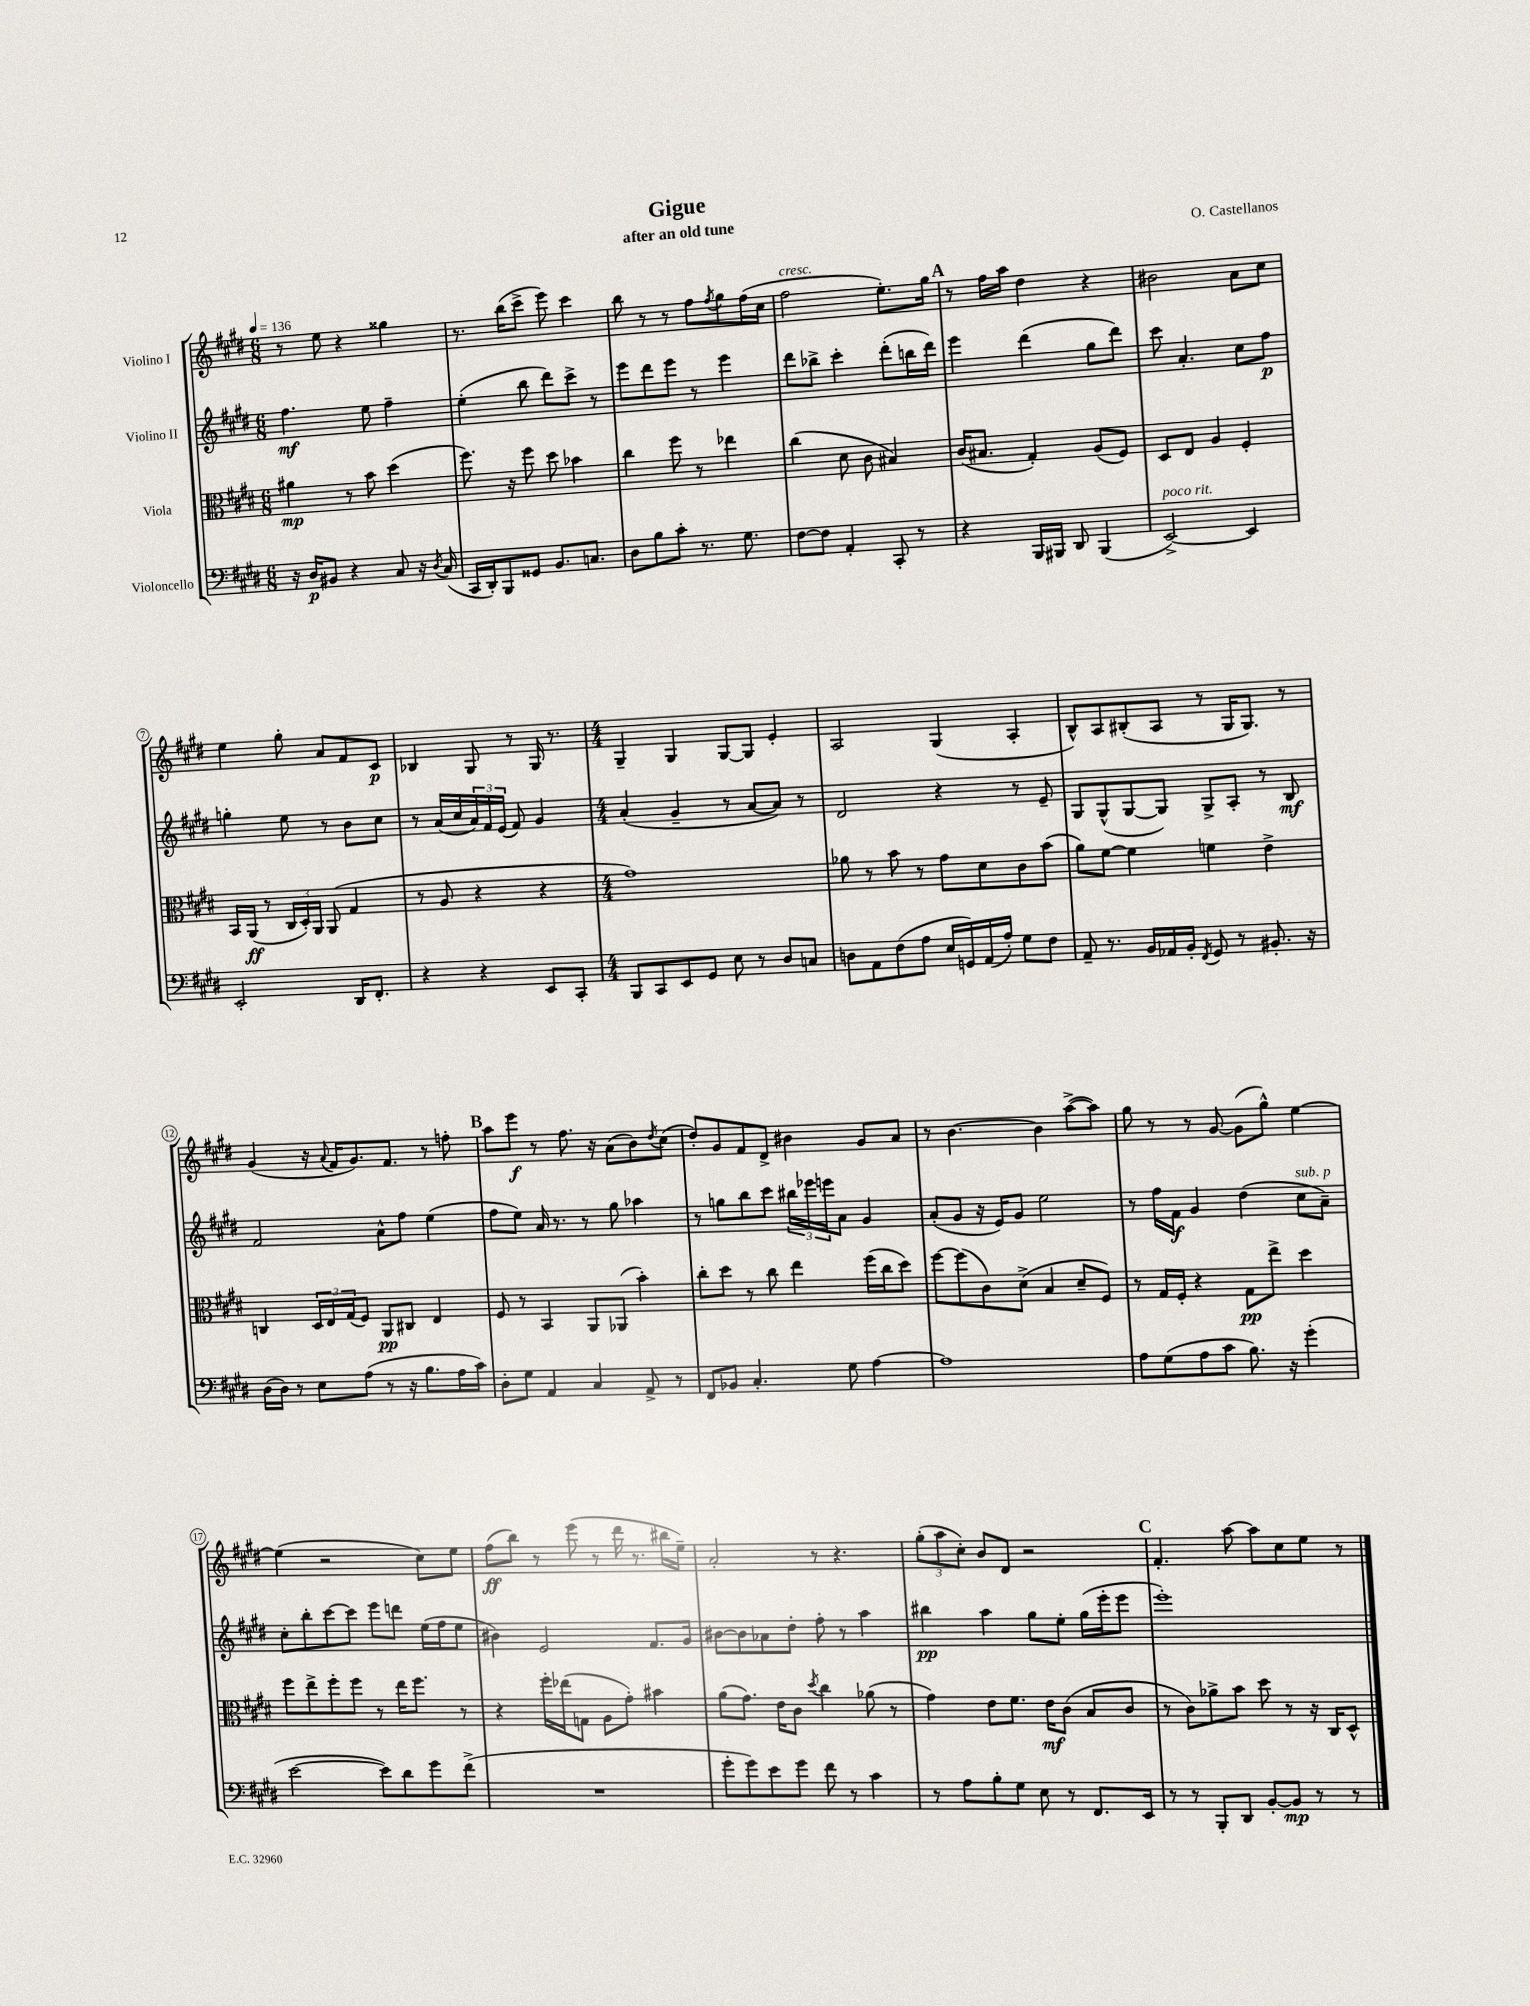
\header { title = "Gigue" composer = "O. Castellanos" subtitle = "after an old tune" }
<<
\new StaffGroup <<
\new Staff = "s0" \with { instrumentName = "Violino I" } {
    \clef treble \key e \major \numericTimeSignature \time 6/8 \tempo 4 = 136
    r8 e''8 r4 gisis''4 |
    r8. b''16( cis'''8-> e'''8) cis'''4 |
    b''8 r8 r8 fis''8 \acciaccatura { fis''8 } gis''8 fis''16( cis''16 |
    fis''2^\markup { \italic "cresc." } e''8.-.) gis''16 |
    \mark \markup { \bold "A" } r8 fis''16 a''16 dis''4 r4 |
    bis'2 a'8 cis''8 |
    e''4 gis''8-. a'8 fis'8 cis'8\p |
    bes4 gis8 r8 gis16 r8. |
    \numericTimeSignature \time 4/4 gis4-- gis4 gis8~ gis8 e'4-. |
    a2 gis4( a4-. |
    b8-^) a8 bis8-.( a8 r8 gis16 gis8.) r8 |
    gis'4( r16 \appoggiatura { a'8 } fis'16 gis'8.) fis'8. r8 f''8-. |
    \mark \markup { \bold "B" } a''8 e'''8\f r8 fis''8. r16 a'8( b'8) \acciaccatura { dis''8 } cis''8( |
    dis''8-.) gis'8 fis'8 dis'8-> bis'4 gis'8 a'8 |
    r8 b'4.~ b'4 a''8~->( a''8) |
    gis''8 r8 r8 gis'8~ gis'8( gis''8-^) e''4~ |
    e''4( r2 cis''8) e''8 |
    fis''8\ff( b''8) r8 e'''8( r8 dis'''16 r8. bis''16 e''16--) |
    a'2-. r8 r4. |
    \tuplet 3/2 { gis''8-.( a''8 cis''8-.) } b'8 dis'8 r2 |
    \mark \markup { \bold "C" } fis'4.-. a''8~ a''8 cis''8 e''8 r8 \bar "|." |
}
\new Staff = "s1" \with { instrumentName = "Violino II" } {
    \clef treble \key e \major \numericTimeSignature \time 6/8
    fis''4.\mf e''8 fis''4-- |
    e''4-.( b''8 dis'''8) cis'''8-> r8 |
    e'''8 dis'''8 e'''8 r8 e'''4 |
    dis'''8 bes''8-> cis'''4-. dis'''8-.( b''16 dis'''16) |
    \mark \markup { \bold "A" } e'''4 dis'''4( gis''8 dis'''8) |
    cis'''8 a'4.-. cis''8 fis''8\p |
    g''4-. e''8 r8 b'8 cis''8 |
    r8 a'16( cis''16 \tuplet 3/2 { a'16) fis'16 e'16( } fis'8) gis'4 |
    \numericTimeSignature \time 4/4 a'4-.( gis'4-- r8 a'8~ a'8) r8 |
    dis'2 r4 r8 e'8-- |
    gis8 gis8-^( gis8~ gis8) gis8-> a8-. r8 b8\mf |
    fis'2 a'8-^ fis''8 e''4( |
    \mark \markup { \bold "B" } fis''8 e''8) a'16 r8. r8 gis''8 aes''4 |
    r8 g''8 b''8 cis'''8 \tuplet 3/2 { bis''16 ees'''16 e'''16 } a'8 gis'4 |
    a'8-.( gis'8 r16 e'16) gis'8 e''2 |
    r8 fis''16 fis'16\f gis'4 dis''4( cis''8^\markup { \italic "sub. p" } a'8--) |
    cis''8-. b''8-. cis'''8~ cis'''8 e'''8 d'''8 e''16( fis''16 e''8 |
    bis'4) e'2 fis'8. gis'16 |
    bis'8~ bis'8 aes'8 dis''8-. fis''8-. r8 a''4 |
    bis''4\pp a''4 gis''8 e''8-. gis''16( e'''16-. e'''8 |
    \mark \markup { \bold "C" } e'''1-.) \bar "|." |
}
\new Staff = "s2" \with { instrumentName = "Viola" } {
    \clef alto \key e \major \numericTimeSignature \time 6/8
    ais'4\mp r8 b'8 dis''4( |
    fis''8.) r16 fis''8 dis''8 bes'4 |
    cis''4 fis''8 r8 ees''4 |
    cis''4( dis'8 cis'8 bis4) |
    \mark \markup { \bold "A" } cis'16( bis8. gis4-.) a8( fis8) |
    dis8 e8 a4 fis4-. |
    b,16 a,16\ff( r8 \tuplet 3/2 { cis16 dis16-.) a,16 } a,8( gis4 |
    r8 a8 r4 r4 |
    \numericTimeSignature \time 4/4 gis'1) |
    aes'8 r8 b'8 r8 gis'8 dis'8 cis'8 b'8( |
    a'8) fis'8~ fis'4 f'4 e'4-> |
    c4 \tuplet 3/2 { dis16 e16 gis16( } fis8) a,8\pp cis8 e4 |
    \mark \markup { \bold "B" } fis8 r8 b,4 a,8 aes,8( b'4-.) |
    cis''8-. dis''8 r8 cis''8 e''4 fis''16( cis''16 dis''8) |
    fis''8~ fis''8( cis'8) dis'8->( b4 dis'8-- fis8) |
    r8 gis16 fis16-. r4 gis8\pp e''8-> dis''4 |
    fis''8 e''8-> fis''8-. fis''8 r8 e''16 fis''8. r8 |
    r4 fis''16-. ees''16( g8 a8 gis'8-.) bis'4 |
    a'8( gis'8.) e'16 cis'8 \acciaccatura { dis''8 } cis''4 aes'8( r8 |
    gis'4) e'8 fis'8. e'16\mf cis'8( b8 cis'8 |
    \mark \markup { \bold "C" } r8 cis'8) aes'8-> b'8 dis''8 r8 r16 cis16 dis8-^ \bar "|." |
}
\new Staff = "s3" \with { instrumentName = "Violoncello" } {
    \clef bass \key e \major \numericTimeSignature \time 6/8
    r16 dis16\p bis,8 r4 cis8 r16 \acciaccatura { dis8 } cis16( |
    cis,16 dis,16-.) b,,8 gisis,8 b,8. c8. |
    dis8 b8 cis'8-. r8. gis8. |
    fis8~ fis8 a,4-. cis,8-. r8 |
    \mark \markup { \bold "A" } r4 b,,16 bis,,16 dis,8 bis,,4( |
    e,2~->^\markup { \italic "poco rit." }) e,4 |
    e,2-. dis,16 fis,8.-. |
    r4 r4 e,8 cis,8-. |
    \numericTimeSignature \time 4/4 b,,8 cis,8 e,8 gis,8 e8 r8 dis8 c8 |
    d8 a,8 fis8( a8 e16 g,16) a,16( a16-.) gis8 fis8 |
    a,8-- r8. b,16 aes,16 b,16-. \acciaccatura { fis,8 } gis,8 r8 bis,8.-. r16 |
    dis16( dis16) r8 e8 a8( r8 r16 b8. a16 cis'16) |
    \mark \markup { \bold "B" } dis8-. gis8 a,4 cis4 a,8-> r8 |
    fis,8 bes,8 cis4.-. gis8 a4~ |
    a1 |
    a8 gis8( a8 cis'8 b8.) r16 gis'4-.( |
    e'2~ e'8) dis'8 gis'8 fis'8->( |
    R1 |
    gis'8-. gis'8) e'8 gis'8 fis'8 r8 cis'4 |
    r8 a8 b8-. gis8 e8 r8 fis,8. e,16 |
    \mark \markup { \bold "C" } r8 r8 b,,8-. dis,8 b,8~-. b,8\mp r8 r8 \bar "|." |
}
>>
>>
\layout { \context { \Score \override BarNumber.stencil = #(make-stencil-circler 0.1 0.3 ly:text-interface::print) } }
